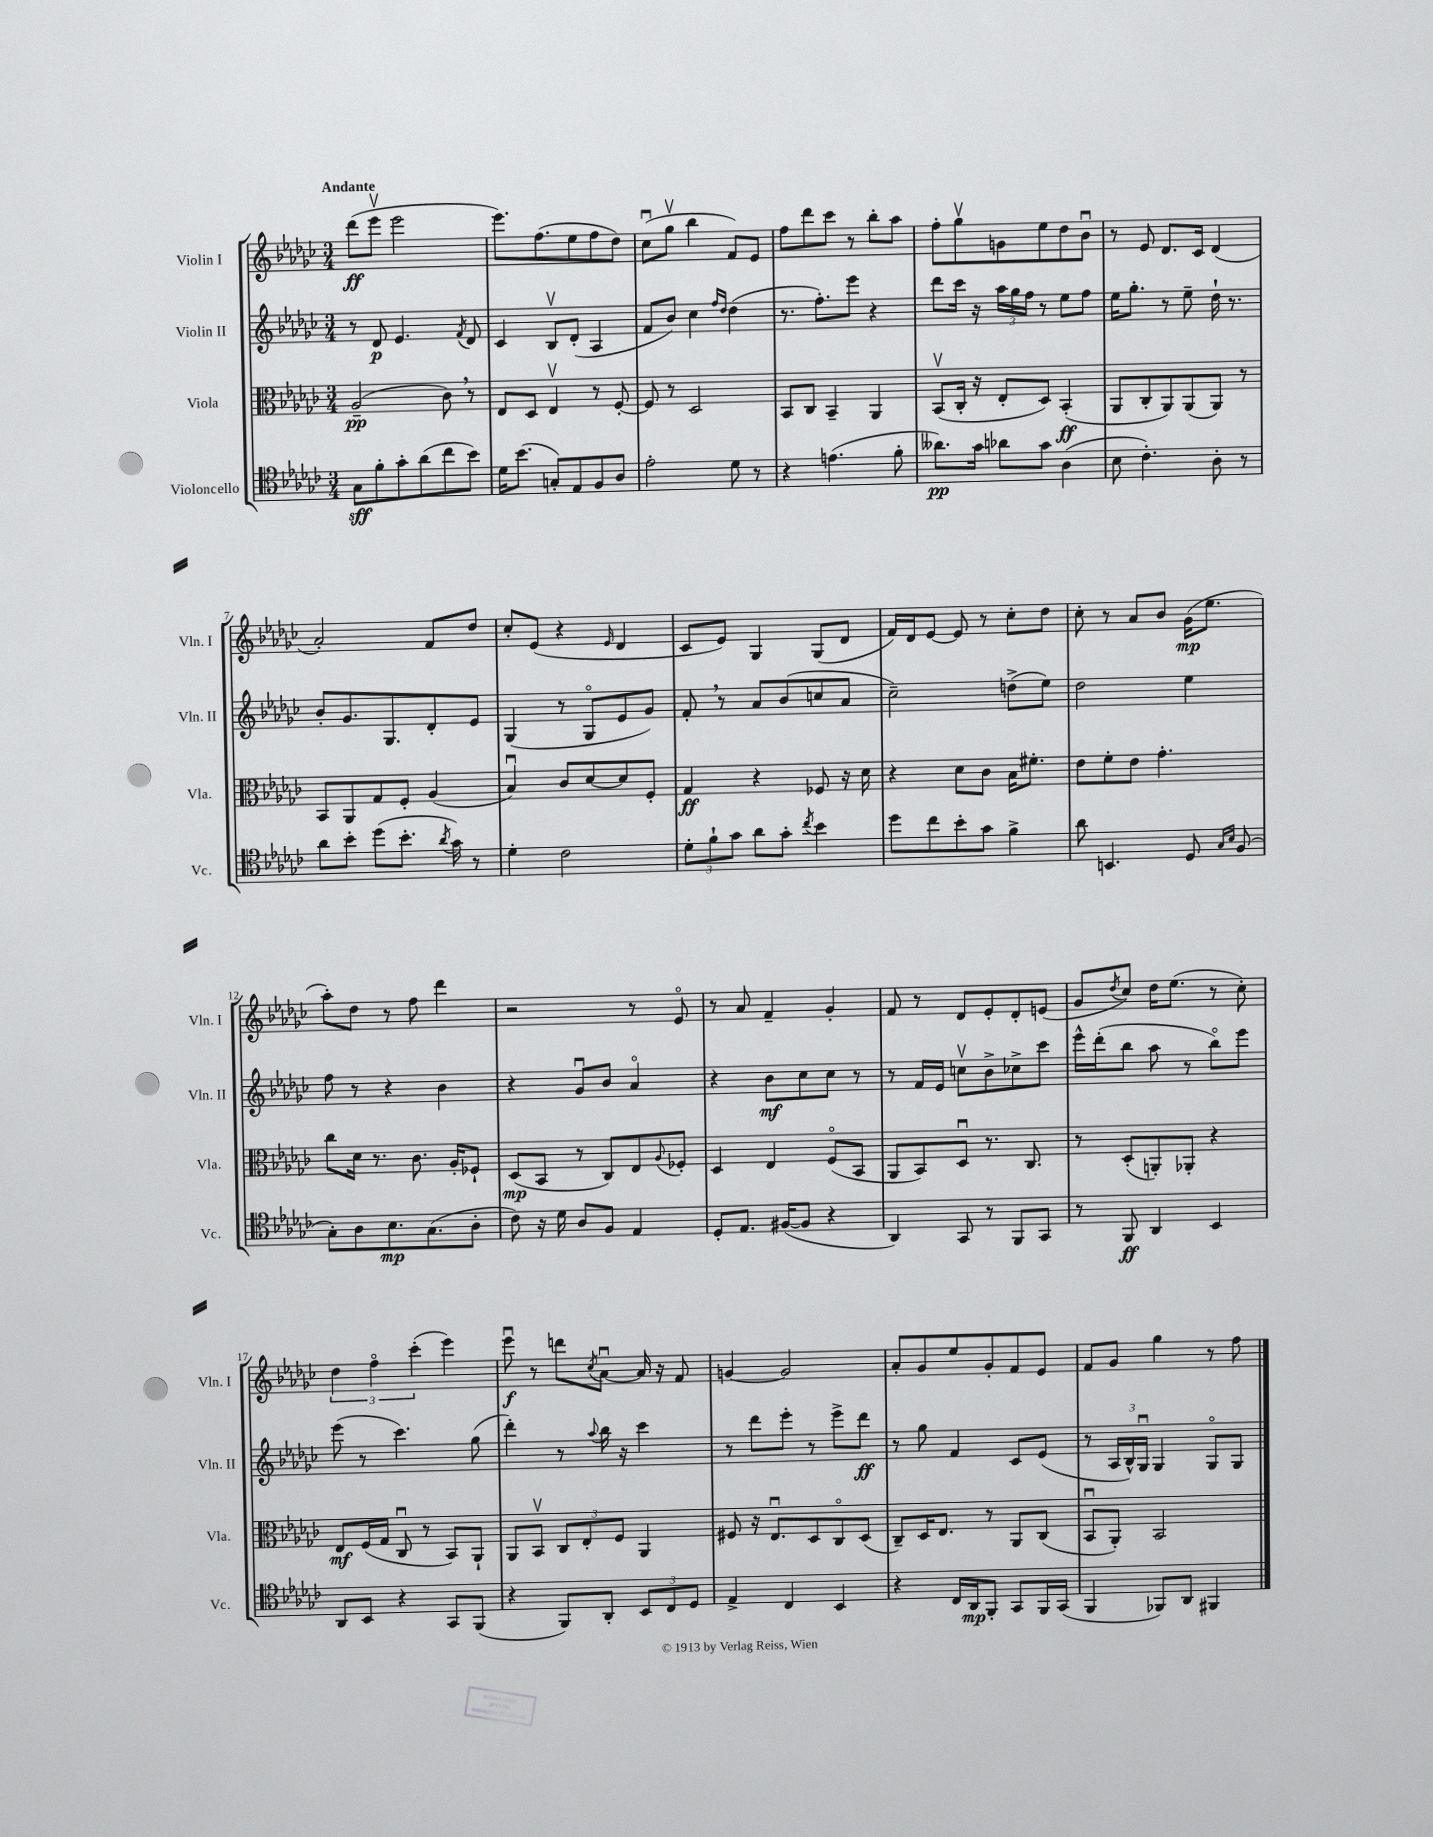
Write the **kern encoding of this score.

**kern	**kern	**kern	**kern
*staff4	*staff3	*staff2	*staff1
*clefC4	*clefC3	*clefG2	*clefG2
*k[b-e-a-d-g-c-]	*k[b-e-a-d-g-c-]	*k[b-e-a-d-g-c-]	*k[b-e-a-d-g-c-]
*M3/4	*M3/4	*M3/4	*M3/4
8G-\L	(2A-~/	8r	(8ddd-\L
8f'\	.	8d-/	8eee-v\J
8g-'\	.	4.e-/	2eee-\
(8a-\	.	.	.
8cc-\	8c-\)	.	.
.	.	8qf/	.
8b-\J)	8r	8d-/	.
=	=	=	=
16d-\LK	8E-/L	4c-/	8.eee-\L)
(8.b-\J	.	.	.
.	8D-/J	.	.
.	.	.	(8.ff\
8G'/L)	4E-v/	8B-v/L	.
8E-/	.	(8d-'/J	8ee-\
8F/	8r	4A-/	8ff\
8A-/J	[8F'/	.	8dd-\J)
=	=	=	=
2e-'\	8F/]	8f/L	(8cc-u\L
.	8r	8b-/J)	8gg-v\J
.	2D-/	4cc-\	4bb-\
.	.	16qqff/LL	.
.	.	16qqdd-/JJ	.
8d-\	.	(4dd-\	8f/L)
8r	.	.	8e-/J
=	=	=	=
4r	8BB-/L	8.r	8ff\L
.	8C-/J	.	8ddd-\
.	.	8.ff'\L)	.
(4.e\	4BB-~/	.	8ccc-\J
.	.	8eee-\J	8r
.	4AA-/	4r	8bb-'\L
8f'\	.	.	8aa-\J
=	=	=	=
8.a--\L)	(8BB-v/L	8ddd-\L	8ff'\L
.	16C-'/Jk	16ccc-\Jk	8gg-v\
16g-\Jk	16r	16r	.
8a-\L	8E-'/L	24aa-\LL	8g\
.	.	24gg-\	.
.	.	24ff\JJ	.
8g-\J	8D-/J)	8r	8ee-\
(4A-\	(4BB-'/	8ee-\L	8dd-\
.	.	8ff\J	8b-u\J
=	=	=	=
8B-\	8AA-/L	16ee-\LK	8r
.	.	8.gg-'\J	.
4.c-'\)	8C-'/	.	8e-/
.	8AA-/)	8r	8.d-/L
.	(8AA-/	8ee-~\	.
.	.	.	16c-/Jk
8A-'\	8AA-/J)	16dd-`\	(4d-/
.	.	8.r	.
8r	8r	.	.
=	=	=	=
8a-\L	8BB-/L	8b-'/L	2a-'/)
8b-'\J	8AA-/	8.g-/	.
(8dd-\L	8G-/	.	.
.	.	8.G-/	.
8.b-'\J	8F'/J	.	.
.	(4A-/	8d-'/	8f/L
8qa-/	.	.	.
16g-\)	.	.	.
8r	.	8e-/J	8dd-/J
=	=	=	=
4d-'\	4B-u/)	(4G-/	8cc-'/L
.	.	.	(8e-/J
2c-\	8c-/L	8r	4r
.	[8d-/	8G-o/L	.
.	.	.	16qqe-/
.	8d-/]	8e-/	4d-/
.	8F'/J	8g-/J)	.
=	=	=	=
12d-'\L	4G-/	8f'/	8c-/L
12f`\	.	.	.
.	.	8r	8e-/J)
12g-\J	.	.	.
8a-\L	4r	8a-/L	4G-/
8g-'\J	.	(8b-/	.
8qcc-/	.	.	.
4b-\	8F-/	8cc/	(8G-/L
.	16r	8a-/J	8d-/J
.	16d-\	.	.
=	=	=	=
8dd-\L	4r	2cc-~\)	16f/LL)
.	.	.	16d-/J
8cc-\	.	.	[8e-/J
8b-'\	8d-\L	.	8e-/]
8g-\J	8c-\J	.	8r
4f^\	16B-\LK	(8dd^\L	8cc-'\L
.	8.f#'\J	.	.
.	.	8ee-\J)	8dd-\J
=	=	=	=
8a-\	8e-\L	2dd-\	8cc-'\
4.BB/	8f'\	.	8r
.	8e-\J	.	8a-/L
.	4.g-'\	.	8b-/J
8D-/	.	4ee-\	(16g-\LK
.	.	.	8.ee-\J
16qqG-/LL	.	.	.
16qqB-/JJ	.	.	.
(8F/	.	.	.
=	=	=	=
8G-'\L)	8cc-\L	8ff\	8aa-'\L)
8A-\	16d-\Jk	8r	8dd-\J
.	8.r	.	.
8.B-\	.	4r	8r
.	8.c-\	.	8ff\
(8.G-\	.	.	.
.	.	4b-\	4ddd-\
.	16A-'/LK	.	.
8A-'\J	8F-`/J	.	.
=	=	=	=
8c-\)	(8D-/L	4r	2r
16r	8BB-/J	.	.
16d-\	.	.	.
8A-/L	8r	8g-u/L	.
8F/J	8C-/L)	8b-/J	.
4E-/	8E-/	4a-o/	8r
.	8qqA-/	.	.
.	8F-'/J	.	8e-o/
=	=	=	=
8D-'/L	4D-/	4r	8r
8.E-/J	.	.	8a-/
.	4E-/	8b-\L	4f~/
([16F#/LK	.	.	.
8F#/]J	.	8cc-\	.
4r	(8Fo/L	8cc-\J	4g-'/
.	8BB-/J	8r	.
=	=	=	=
4AA-/)	8AA-/L	8r	8f/
.	8BB-/)	16f/LL	8r
.	.	16e-/JJ	.
8GG-/	8D-u/J	8ccv\L	8d-/L
8r	8.r	8b-^\	8e-'/
8FF/L	.	8cc-^\	8d-'/
.	8.C-/	.	.
8GG-/J	.	8ccc-\J	(8e/J
=	=	=	=
8r	8r	16eee-^^\LL	8g-/L
.	.	(16ddd-'\J	.
.	.	.	8qdd-/
8FF/	(8D-'/L	8bb-\J	8cc-/J)
4AA-/	8AA'/)	8aa-\	16dd-\LK
.	.	.	(8.ee-\J
.	8AA-'/J	8r	.
4BB-/	4r	8bb-o\L)	8r
.	.	8eee-\J	8cc-'\)
=	=	=	=
8AA-/L	8E-/L	(8eee-\	6dd-\
8BB-/J	(16F/L	8r	.
.	.	.	6ffo\
.	16G-/JJ	.	.
4r	8C-u/	4.ccc-\)	.
.	.	.	(6ccc-'\
.	8r	.	.
8GG-/L	8BB-/L)	.	4eee-\)
(8FF/J	8AA-`/J	(8gg-\	.
=	=	=	=
4r	8AA-/L	4ddd-'\)	8eee-u\
.	8BB-v/J	.	8r
8FF/L)	12C-/L	8r	8ddd\L
.	12E-'/	.	.
.	.	8qqaa-/	8qcc-/
8AA-'/J	.	16bb-\	[8a-u\J
.	12F/J	.	.
.	.	16r	.
12BB-/L	4AA-/	4ccc-\	16a-/]
.	.	.	16r
12C-/	.	.	.
.	.	.	8f/
12D-/J	.	.	.
=	=	=	=
4E-^/	8F#/	8r	[4g/
.	16r	8ddd-\L	.
.	8.E-u/L	.	.
4C-/	.	8eee-'\J	2g/]
.	8D-/	8r	.
4BB-/	8C-o/	8eee-^\L	.
.	(8D-/J	8ddd-\J	.
=	=	=	=
4r	8C-~/L)	8r	8a-'/L
.	16D-/K	8gg-\	8g-/
.	8.E-/J	.	.
16C-/LL	.	4f/	8ee-/
16AA-/J	.	.	.
8FF'/J	8r	.	8g-'/
8GG-/L	8AA-/L	8c-/L	8f/
16FF/L	(8C-/J	(8e-/J	8e-/J
(16GG-/JJ	.	.	.
=	=	=	=
4FF/	8BB-u/L	8r	8f/L
.	8AA-'/J)	24A-/LL	8g-/J
.	.	24B-^^/)	.
.	.	24G-u/JJ	.
8FF-/L)	2BB-/	4G-/	4gg-\
8AA-/J	.	.	.
4FF#/	.	8G-o/L	8r
.	.	8G-/J	8ff\
==	==	==	==
*-	*-	*-	*-
